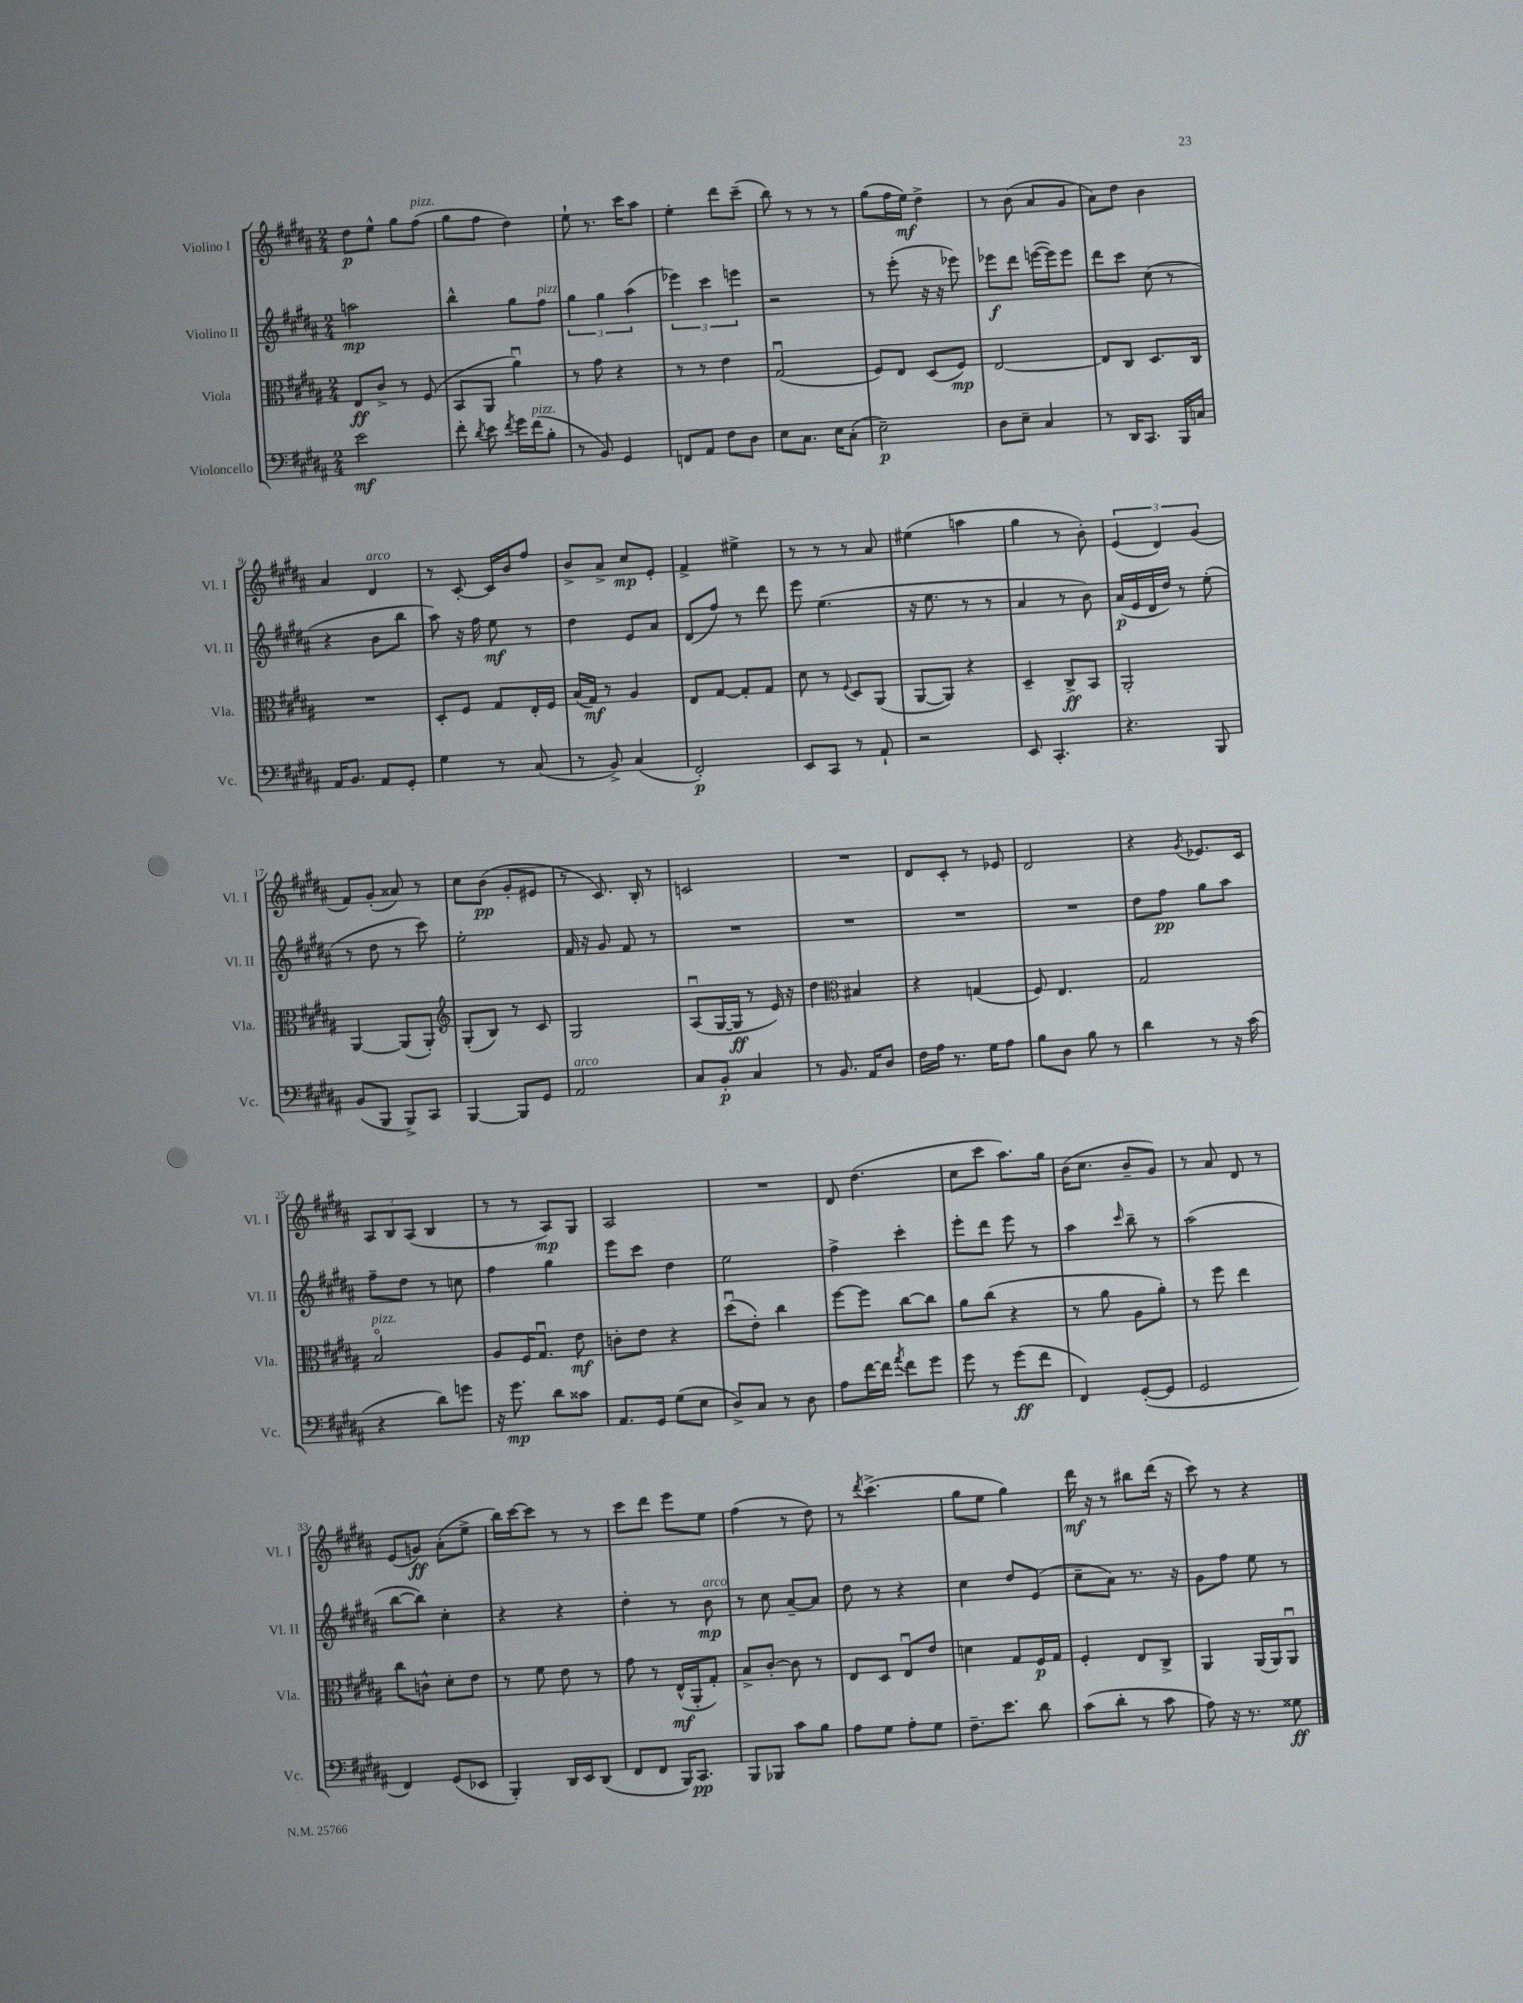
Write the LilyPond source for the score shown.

<<
\new StaffGroup <<
\new Staff = "s0" \with { instrumentName = "Violino I" shortInstrumentName = "Vl. I" } {
    \clef treble \key b \major \numericTimeSignature \time 2/4
    \autoBeamOff dis''8[\p e''8]-^ gis''8[ fis''8]^\markup { \italic "pizz." }( |
    gis''8[ fis''8] dis''4) |
    e''8-! r8. cis'''16[ ais''8] |
    e''4-. dis'''8[ cis'''8]--( |
    b''8) r8 r8 r8 |
    gis''8[( fis''16 e''16]\mf) dis''4-> |
    r8 b'8( ais'8[ gis'8] |
    ais'8[) dis''8] b'4 |
    ais'4 dis'4^\markup { \italic "arco" } |
    r8 cis'8~-. cis'16[ b'16 fis''8] |
    b'8[-> ais'8]-> cis''8[\mp e'8]-. |
    fis'4-> eis''4-> |
    r8 r8 r8 ais'8 |
    eis''4( a''4 |
    gis''4 r8 b'8-.) |
    \tuplet 3/2 { e'4( dis'4) gis'4( } |
    fis'8[) gis'8]-.( aisis'8) r8 |
    cis''8[ b'8]\pp( gis'8[-. eis'8] |
    r8 cis'8.) b16-. r8 |
    c'2 |
    R2 |
    dis'8[ cis'8]-. r8 ees'8 |
    dis'2 |
    r4 \acciaccatura { gis'8 } ees'8.[ cis'16] |
    \tuplet 3/2 { ais8[ b8 ais8]( } b4 |
    r8 r8 ais8[\mp) gis8] |
    ais2 |
    R2 |
    dis'8 dis''4.( |
    cis''8[ cis'''8] ais''8.[) gis''16] |
    b'16[( cis''8.] b'8[-- gis'8]) |
    r8 ais'8 dis'8 r8 |
    e'8[( g'8]\ff) ais'8[-.( e''8]-> |
    b''16[) cis'''16~ cis'''8] r8 r8 |
    cis'''8[ dis'''8] e'''8[ e''8] |
    fis''4( r8 dis''8) |
    r8 \acciaccatura { dis'''8 } cis'''4.->( |
    gis''8[ e''8] gis''4) |
    dis'''16\mf r16 r8 bis''8[ dis'''16]( r16 |
    cis'''8) r8 r4 \bar "|." |
}
\new Staff = "s1" \with { instrumentName = "Violino II" shortInstrumentName = "Vl. II" } {
    \clef treble \key b \major \numericTimeSignature \time 2/4
    \autoBeamOff a''2\mp |
    b''4-^ gis''8[ fis''8]^\markup { \italic "pizz." } |
    \tuplet 3/2 { gis''4 gis''4 ais''4( } |
    \tuplet 3/2 { ees'''4) cis'''4 e'''4 } |
    r2 |
    r8 e'''8-.( r16 r16 ees'''8) |
    ees'''8[\f dis'''8] e'''16[~( e'''16) e'''8] |
    dis'''8[ cis'''8] cis''8( r8 |
    r4 b'8[ b''8] |
    ais''8) r16 fis''16 e''8\mf r8 |
    dis''4 e'8[ ais'8] |
    dis'8[( fis''8]) r8 dis'''8 |
    e'''8 e''4.( |
    r16 e''8. r8 r8 |
    ais'4 r8 b'8) |
    ais'16[\p( e'16 dis'16 dis''16]) r8 e''8-.( |
    r8 dis''8 r8 cis'''8) |
    e''2-. |
    fis'16 r16 gis'8 fis'8 r8 |
    R2 |
    R2 |
    R2 |
    R2 |
    dis''8[ fis''8]\pp gis''8[ ais''8] |
    fis''8[-- dis''8] r8 c''8 |
    fis''4 gis''4 |
    e'''8[ cis'''8] dis''4 |
    e''2 |
    fis''4-> cis'''4-. |
    e'''8[-. dis'''8] e'''8 r8 |
    ais''4 \grace { cis'''16 } b''8-- r8 |
    ais''2( |
    b''8[~ b''8]) cis''4-. |
    r4 r4 |
    dis''4-. r8 b'8\mp^\markup { \italic "arco" } |
    r8 cis''8 ais'8[~-- ais'8] |
    dis''8 r8 r4 |
    cis''4 dis''8[ e'8]( |
    cis''8[-- ais'8]) r8. r16 |
    gis'8[ fis''8] e''8 r8 \bar "|." |
}
\new Staff = "s2" \with { instrumentName = "Viola" shortInstrumentName = "Vla." } {
    \clef alto \key b \major \numericTimeSignature \time 2/4
    \autoBeamOff e8[\ff cis'8]-> r8 fis8( |
    b,8[ ais,8] ais'4\downbow) |
    r8 gis'8 r4 |
    r8 r8 e'4 |
    gis2\downbow( |
    fis8[) e8] dis8[( fis8]\mp) |
    e2~ |
    e8[ cis8] dis8.[ cis16] |
    R2 |
    dis8[-. fis8] gis8[ e16-. fis16] |
    b16[( gis16]\mf) r8 ais4 |
    e8[ gis8]~ gis8[-. gis8] |
    dis'8 r8 \appoggiatura { fis8 } dis8[ ais,8]( |
    ais,8[~ ais,8]) r4 |
    dis4-- cis8[->\ff b,8] |
    ais,2-. |
    ais,4~ ais,8[( ais,8]-.) |
    \clef treble gis8[-.( b8]) r8 cis'8 |
    gis2 |
    ais8[\downbow( gis16~ gis16]\ff r8 e'16) r16 |
    dis''4 \clef alto bis4 |
    r4 g4( |
    fis8) e4. |
    gis2 |
    b2\flageolet^\markup { \italic "pizz." } |
    ais8[ fis16 gis8.]\downbow e'8\mf |
    c'8[-. e'8] r4 |
    dis''8[\downbow( e'8]-.) cis''4 |
    fis''8[~ fis''8] cis''8[~ cis''8] |
    ais'8[ cis''8]( r4 |
    r8 ais'8 ais8[ ais'8]-.) |
    r8 fis''8 e''4 |
    cis''8[ c'8]-^ dis'8[-. e'8] |
    r8 fis'8 e'8 r8 |
    gis'8 r8 e16[-^\mf( ais,16-. gis8]-.) |
    b8[-> cis'8]~-. cis'8 r8 |
    e8[ dis8] e8[\downbow e'8] |
    d'4 gis8[ fis16\p gis16] |
    fis4-. e8[ cis8]-> |
    ais,4 ais,16[( ais,16) ais,8]\downbow \bar "|." |
}
\new Staff = "s3" \with { instrumentName = "Violoncello" shortInstrumentName = "Vc." } {
    \clef bass \key b \major \numericTimeSignature \time 2/4
    \autoBeamOff e'2\mf |
    fis'8-. \acciaccatura { dis'8 } e'8 \acciaccatura { fis'8 } gis'16[ fis'16^\markup { \italic "pizz." }( b8]-. |
    r8 b,8) gis,4 |
    f,8[ ais,8] fis8[ dis8] |
    e8[ cis8.] e16[ cis8]-.( |
    e2--\p) |
    dis8[ e8]-- cis4 |
    r8 dis,16[ cis,8.] b,,16[ c16] |
    ais,16[ b,8.] ais,8[ gis,8]-. |
    gis4 r8 cis8( |
    r8 b,8->) cis4( |
    fis,2-.\p) |
    e,8[ cis,8] r8 ais,8-! |
    r2 |
    e,8 cis,4.-. |
    r4. b,,8 |
    b,8[( b,,8] b,,8[->) cis,8] |
    b,,4~ b,,8[ gis,8] |
    ais,2^\markup { \italic "arco" } |
    cis8[ b,8]-.\p cis4 |
    r8 b,8. ais,16[ dis8] |
    fis16[ ais16] r8. gis16[ ais8] |
    b8[ dis8] b8 r8 |
    dis'4 r8 r16 cis'16( |
    r4 dis'8[) g'8] |
    r16 gis'8.\mp dis'8[ cisis'8] |
    ais,8.[ gis,16] gis8[( e8] |
    dis8[->) cis8] r8 dis8 |
    ais8[ fis'16~ fis'16] \acciaccatura { ais'8 } fis'8[ gis'8] |
    gis'8 r8 gis'8[\ff( fis'8] |
    fis,4) gis,8[~-.( gis,8] |
    gis,2 |
    fis,4) gis,8[( ees,8] |
    b,,4-.) dis,16[ e,16 dis,8]( |
    fis,8[ fis,8] b,,16[) cis,8.]\pp |
    b,,8[ bes,,8] cis'8[ b8] |
    ais8[ gis8] ais8[-. gis8] |
    fis8.[-- e'8.] dis'8 |
    cis'8[( dis'8]-. r8 cis'8 |
    ais8) r16 r8. gisis8\ff \bar "|." |
}
>>
>>
